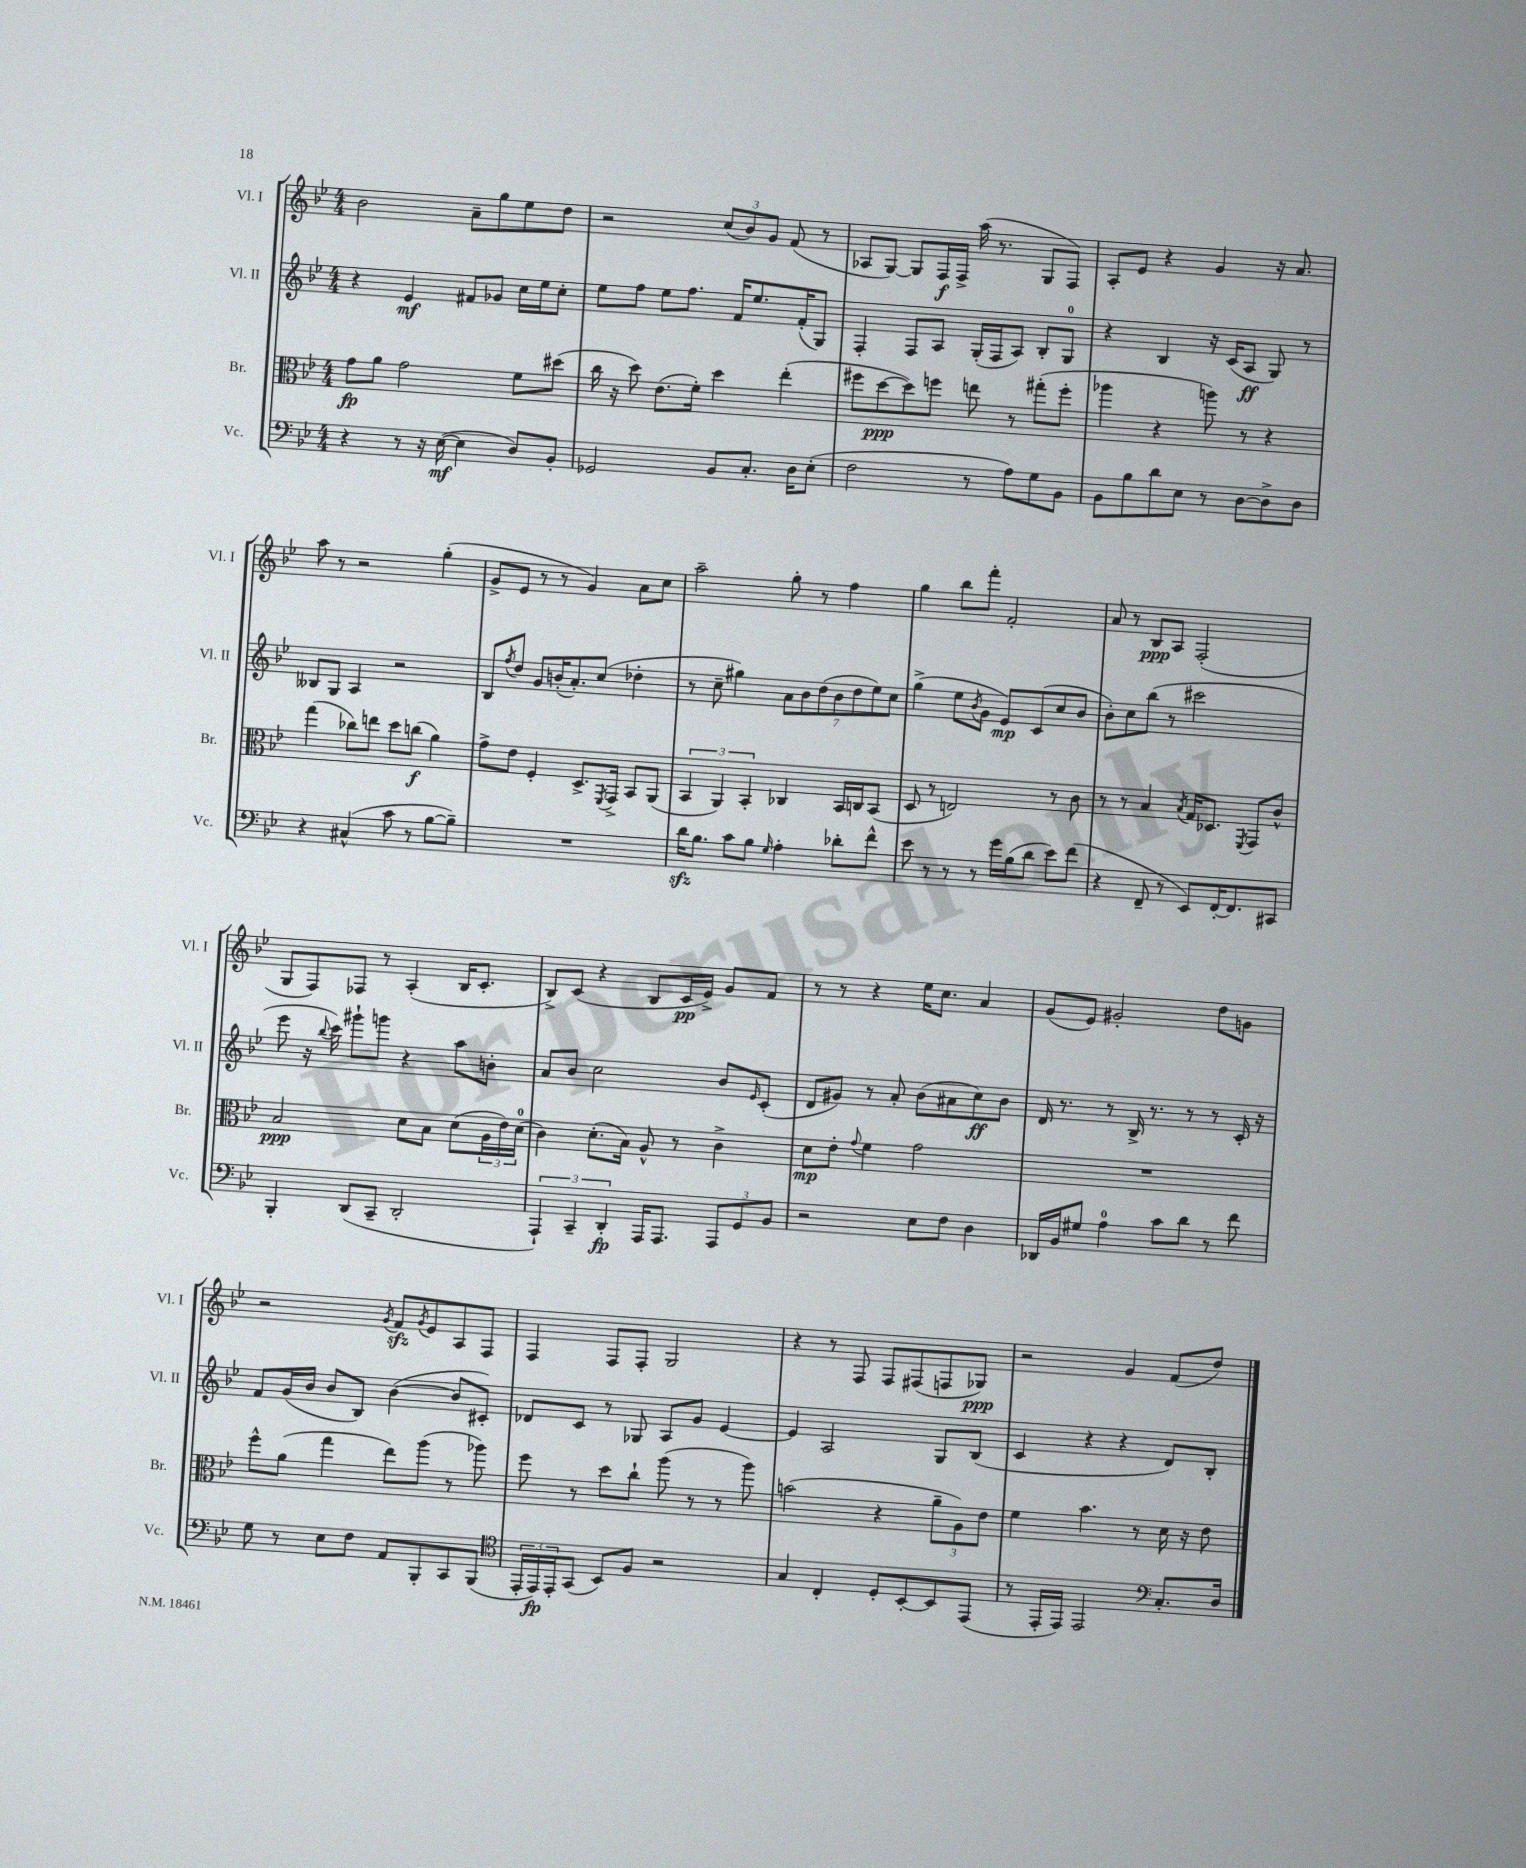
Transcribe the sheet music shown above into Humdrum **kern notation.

**kern	**kern	**kern	**kern
*staff4	*staff3	*staff2	*staff1
*clefF4	*clefC3	*clefG2	*clefG2
*k[b-e-]	*k[b-e-]	*k[b-e-]	*k[b-e-]
*M4/4	*M4/4	*M4/4	*M4/4
4r	8g\L	4r	2b-\
.	8a\J	.	.
8r	2g\	4e-/	.
16r	.	.	.
([16E-\	.	.	.
4E-\]	.	8f#/L	8a~\L
.	.	8g-/J	8gg\
8D/L)	8f\L	16cc\LL	8ee-\
.	.	16ee-\J	.
8BB-'/J	(8dd#\J	8cc'\J	8dd\J
=	=	=	=
2GG-/	16cc\	8ee-\L	2r
.	16r	.	.
.	8dd\)	8ff\J	.
.	(8.e-\L	8ee-\L	.
.	.	8.ff\J	.
.	16f'\Jk)	.	.
8BB-/L	4dd\	.	(12cc/L
.	.	16f/LK	.
.	.	.	12b-/)
8.C'/J	.	8.ee-/	.
.	.	.	12g/J
.	(4ee-'\	.	(8f/
16D\LK	.	(16f'/K	.
(8E-'\J	.	8G/J)	8r
=	=	=	=
2F\	8ff#\L	4F'/	8A-/L
.	[8dd\	.	[8G/J)
.	8dd\])	8F/L	8G/]L
.	8ff\J	8A/J	16F/L
.	.	.	16F^/JJ
8r	8ee\	(16G'/LL	(16aa\
.	.	16F/J	8.r
8A\L)	8r	8A/J)	.
8G\	(8gg#'\L	8B-'/L	8G/L
8BB-\J	8ff'\J	8G/J	8F/J)
=	=	=	=
8BB-\L	4aa-\	4r	8A'/L
8B-\	.	.	8e-/J
8d\	4r	4B-/	4r
8E-\J	.	.	.
8r	8aa\)	16r	4g/
.	.	(16c/LK	.
[8D\L	8r	8A/J	.
8D^\]	4r	8G/)	16r
.	.	.	8.a/
8D\J	.	8r	.
=	=	=	=
4r	(4gg\	8B--/L	8aa\
.	.	8G/J	8r
(4C#^^/	8cc-\L)	4A/	2r
.	8ee\J	.	.
8c\	8dd\L	2r	.
8r	(8cc\J	.	.
[8B-\L	4a\)	.	(4gg'\
8B-~\]J)	.	.	.
=	=	=	=
1r	8g^\L	8B-/L	8g^/L
.	.	8qff/	.
.	8e-\J	8dd/J	8e-/J
.	4F'/	8g/L	8r
.	.	(16b'/K	8r
.	.	8.a'/)	.
.	8.D^/L	.	4g/)
.	.	(8cc/J	.
.	8qFF/	.	.
.	16GG^/Jk	.	.
.	8BB-/L	4dd-'\	8a\L
.	(8AA/J	.	8cc\J
=	=	=	=
16d\LK	6BB-/	8r	2aa~\
8.B-\J	.	.	.
.	.	8cc~\	.
.	6AA/)	.	.
8c\L	.	4gg#\)	.
.	6BB-'/	.	.
8B-\J	.	.	.
16qqG/	.	.	.
4A'\	4C-/	14a\L	8gg'\
.	.	14b-\	.
.	.	.	8r
.	.	(14dd\	.
.	.	14b-\	.
8d-'\L	16BB-/LL	.	4ff\
.	.	14dd\	.
.	16C/J	.	.
.	.	14ee-\)	.
8f^^\J	(8BB-/J	.	.
.	.	14cc\J	.
=	=	=	=
8e-\	8D/	(4gg^\	4gg\
8r	8r	.	.
8r	2E/)	8ee-\L	8bb-\L
.	.	8qb-/	.
8r	.	8g\J	8fff'\J
16g\LL	.	8e-/L)	2f'/
(16B-\J	.	.	.
8d\J	.	(8c/	.
8e-\L)	8r	8cc/	.
(8f\J	8c\	8b-/J	.
=	=	=	=
4r	8r	8b-'\L)	8a/
.	8r	8cc\	8r
8FF~/	4B-/	(8bb-\J	8B-/L
8r	.	8r	8A/J
.	8qB-/	.	.
8EE-/L)	16G/LK	2ccc#\	(2F'/
.	8.D-/J	.	.
[16FF'/K	.	.	.
8.FF/]	.	.	.
.	8qFF/	.	.
.	8GG/L	.	.
8CC#/J	8c^^/J	.	.
=	=	=	=
4BBB-'/	2B-/	8eee-\	8G/L
.	.	16r	8F/)
.	.	8qqbb-/	.
.	.	16ccc\)	.
(8DD/L	.	8ggg#`\L	8F-/J
8CC~/J	.	8ggg\J	8r
2DD'/	8d\L	4r	(4A'/
.	8B-\J	.	.
.	(8d\L	8aa\L	16B-/LK
.	.	.	8.c'/J
.	24A\L	8b'\J	.
.	24e-\)	.	.
.	(24d\JJ	.	.
=	=	=	=
6AAA`/)	4c\)	8a/L	8B-^/L)
.	.	8b-/J	(8c/J
6CC~/	.	.	.
.	(8.d'\L	2cc\	4r
6DD'/	.	.	.
.	16B-\Jk)	.	.
16AAA/LK	8A^^/	.	8B-/L
8.AAA/J	.	.	.
.	8r	.	16c/L
.	.	.	16e-^/JJ)
12AAA/L	4c^\	8b-/L	8g/L
12GG/	.	.	.
.	.	16qqe-/	.
.	.	(8c'/J	8f/J
12BB-/J	.	.	.
=	=	=	=
2r	8d\L	8d/L	8r
.	8e-'\J	8g#/J)	8r
.	8qqg/	.	.
.	4f\	8r	4r
.	.	8a'/	.
8E-\L	2g\	(8b-\L	16ee-\LK
.	.	.	8.cc\J
8F\J	.	8a#\	.
4D\	.	8cc\)	4a/
.	.	8b-\J	.
=	=	=	=
16DD-/LL	1r	16d/	(8g/L
16BB-/J	.	8.r	.
8G#/J	.	.	8e-/J)
4A\	.	8r	2g#'/
.	.	16B-^/	.
.	.	8.r	.
8c\L	.	.	.
8d\J	.	8r	.
8r	.	8r	8dd\L
8f\	.	16c'/	8g\J
.	.	16r	.
=	=	=	=
8G\	8ff^^\L	8f/L	2r
8r	(8a\J	(16g/L	.
.	.	16b-/JJ	.
8E-\L	4gg\	8b-/L	.
8F\J	.	8B-/J)	.
.	.	.	8qg/
8AA/L	8ee-\L)	([4b-\	8f/L
.	.	.	8qg/
8BBB-'/	(8aa\J	.	8e-/
8CC/	8r	8b-/]L	8A/
(8BBB-/J	8aa-\)	8c#'/J)	8F/J
=	=	=	=
*clefC4	*	*	*
24EE-'/LL	8ff\	8d-/L	4F/
24EE-/)	.	.	.
24EE-'/J	.	.	.
(8GG/J	8r	8c/J	.
8BB-/L)	8dd\L	8r	8F/L
8F/J	8cc`\J	8G-/	8F'/J
2r	(8aa\	8A/L	2G/
.	8r	8g/J	.
.	8r	[4e-/	.
.	8aa\)	.	.
=	=	=	=
4G/	(2b\	4e-/]	4r
4C'/	.	2A/	8r
.	.	.	8F/
8D'/L	4r	.	8F/L
[8BB-'/	.	.	(8F#/
8BB-/]	12a~\L	8G/L	8F/
.	12A\)	.	.
(8EE-/J	.	(8B-/J	8G-/J)
.	12e-\J	.	.
=	=	=	=
8r	4f\	4c/	2r
16EE-'/LL	.	.	.
16EE-/JJ)	.	.	.
2EE-/	4.b-\	4r	.
.	.	4r	4g/
.	8r	.	.
*clefF4	*	*	*
8.C'/L	16d\	8d/L)	(8f/L
.	16r	.	.
.	8e-\	8B-'/J	8dd/J)
16D/Jk	.	.	.
==	==	==	==
*-	*-	*-	*-
